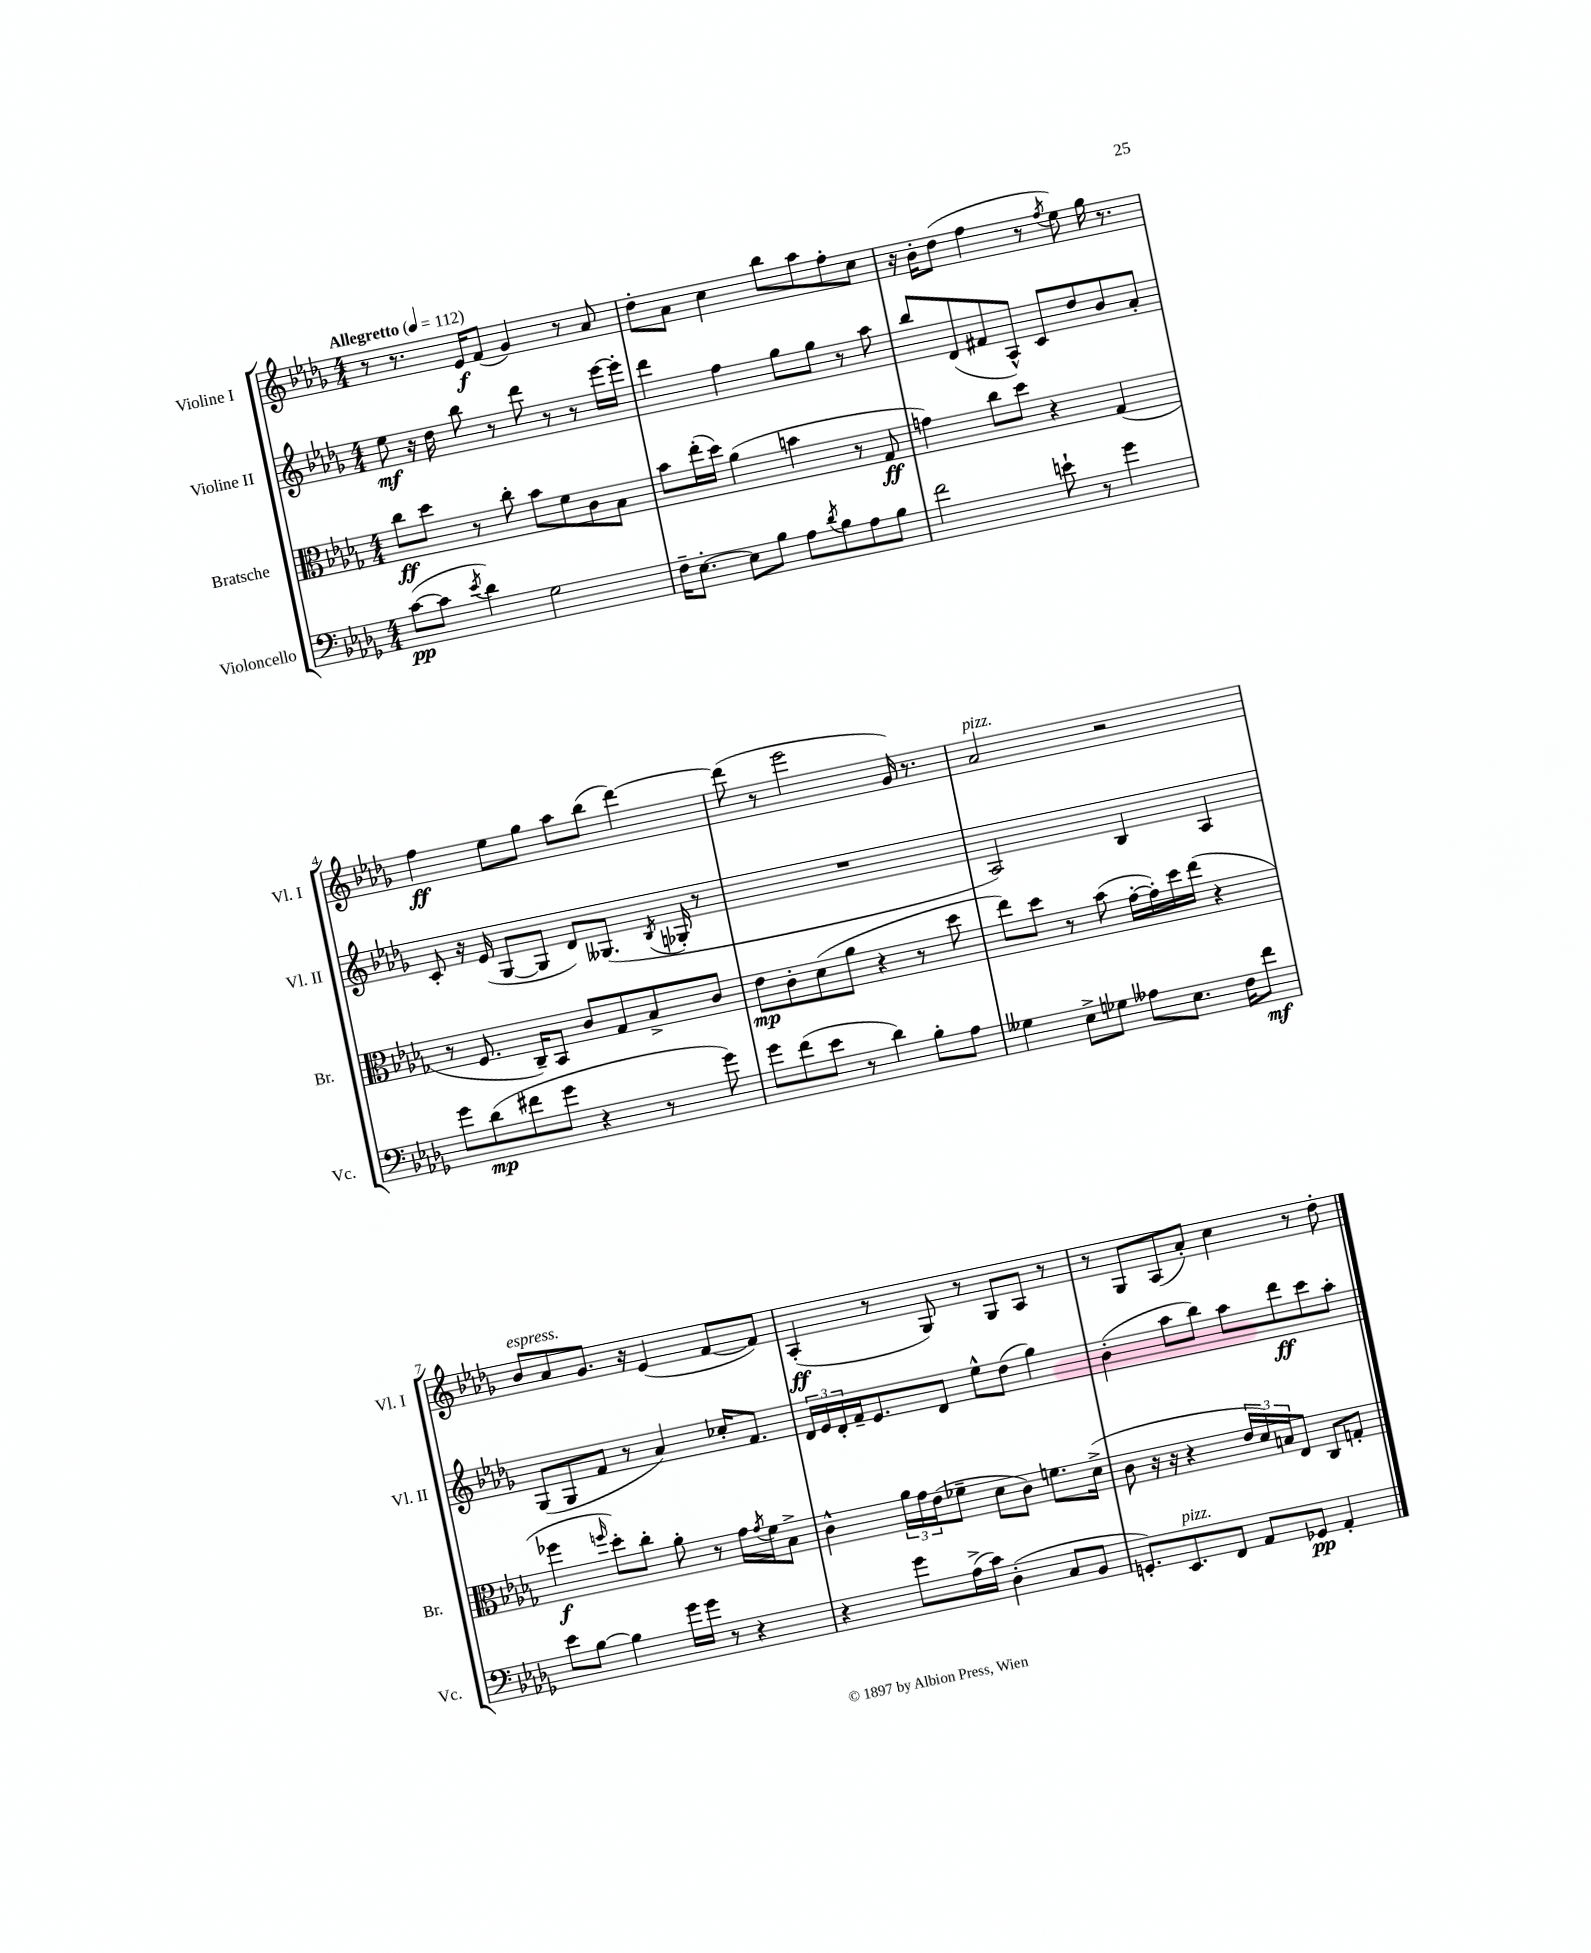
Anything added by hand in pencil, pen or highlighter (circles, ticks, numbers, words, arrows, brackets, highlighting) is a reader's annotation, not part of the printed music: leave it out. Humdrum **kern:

**kern	**kern	**kern	**kern
*staff4	*staff3	*staff2	*staff1
*clefF4	*clefC3	*clefG2	*clefG2
*k[b-e-a-d-g-]	*k[b-e-a-d-g-]	*k[b-e-a-d-g-]	*k[b-e-a-d-g-]
*M4/4	*M4/4	*M4/4	*M4/4
*MM112	*MM112	*MM112	*MM112
([8c	8cc	8ee-	8r
8c]	8dd-	16r	8.r
.	.	16dd-	.
8qe-	.	.	.
4d-)	8r	8bb-	.
.	.	.	16e-
.	8cc'	8r	(8f
2G-	8b-	8ddd-	4g-)
.	8f	8r	.
.	8c	8r	8r
.	8B-	[16eee-	8a-
.	.	16eee-']	.
=	=	=	=
16F~	8b-	4ddd-	8dd-'
[8.E-'	.	.	.
.	(16ee-'	.	8a-
.	16dd-)	.	.
8E-]	(4a-	4ff	4cc
8B-	.	.	.
8A-	4b	8gg-	8bb-
8qd-	.	.	.
8B-	.	8gg-	8aa-
8A-	8r	8r	8ff'
8B-	8G-	8aa-	8cc
=	=	=	=
2f	4g)	8bb-	16r
.	.	.	16b-'
.	.	(8d-	(8dd-
.	8cc	8f#	4ff
.	8dd-	8A-^^)	.
8e`	4r	8c	8r
.	.	.	8qff
8r	.	8dd-	8ee-)
4g-	(4G-	8b-	16gg-
.	.	.	8.r
.	.	8a-'	.
=	=	=	=
8g-	8r	8c'	4ff
(8d-	8.F	16r	.
.	.	(16e-	.
8f#	.	[8G-	8ee-
.	16C~)	.	.
8g-	8BB-	8G-]	8gg-
4r	8c	8d-)	8aa-
.	8G-	(8.G--	(8bb-
8r	8B-^	.	[4ddd-)
.	.	8qB-	.
.	.	16G-'	.
8g-)	8c	8r	.
=	=	=	=
8g-	8e-	1r	(8ddd-]
(8f	8c'	.	8r
8e-	(8d-	.	2eee-
8r	8a-	.	.
4d-)	4r	.	.
8B-'	8r	.	16g-)
.	.	.	8.r
8A-	8dd-	.	.
=	=	=	=
4G--	8ee-)	2A-)	2a-
.	8dd-	.	.
8E-^	8r	.	.
8G-	(8b-	.	.
8A--	[16g-'	4B-	2r
.	16g-'])	.	.
8.E-	16dd-	.	.
.	(16ee-	.	.
.	4r	4A-	.
16F	.	.	.
8f	.	.	.
=	=	=	=
8e-	4ff-	(8G-	8b-
[8B-	.	8G-	8a-
.	16qqff	.	.
4B-]	8dd-')	8f	8.g-
.	8cc'	8r	.
.	.	.	16r
16g-	8a-'	4a-)	(4e-
16g-	.	.	.
8r	8r	.	.
4r	16g-	16cc-'	[8f
.	8qg-	.	.
.	16f	8.f	.
.	8B-^	.	8f])
=	=	=	=
4r	4c^^	24d-	(4A-'
.	.	24e-	.
.	.	24d-'	.
.	.	16f~	.
.	.	8.e-	.
8g-	24a-	.	8r
.	24g-	.	.
.	(24e-	.	.
(16A-^	8f-~	8d-	8G-)
16c)	.	.	.
(4D-'	8d-	8ee-^^	8r
.	8c)	(8dd-	8G-
8C	8.f	4gg-)	8A-
8BB-	.	.	8r
.	(16d-^	.	.
=	=	=	=
8.GG')	8c	(4b-'	8r
.	16r	.	8G-
8.EE-	16r	.	.
.	4r	8aa-	(8A-
8FF	.	8bb-)	8a-')
8AA-	24e-	8aa-	4cc
.	24d-)	.	.
.	24B	.	.
8GG-	8E-	8ddd-	.
4AA-'	8C	8ccc	8r
.	8G'	8aa-'	8dd-'
==	==	==	==
*-	*-	*-	*-
